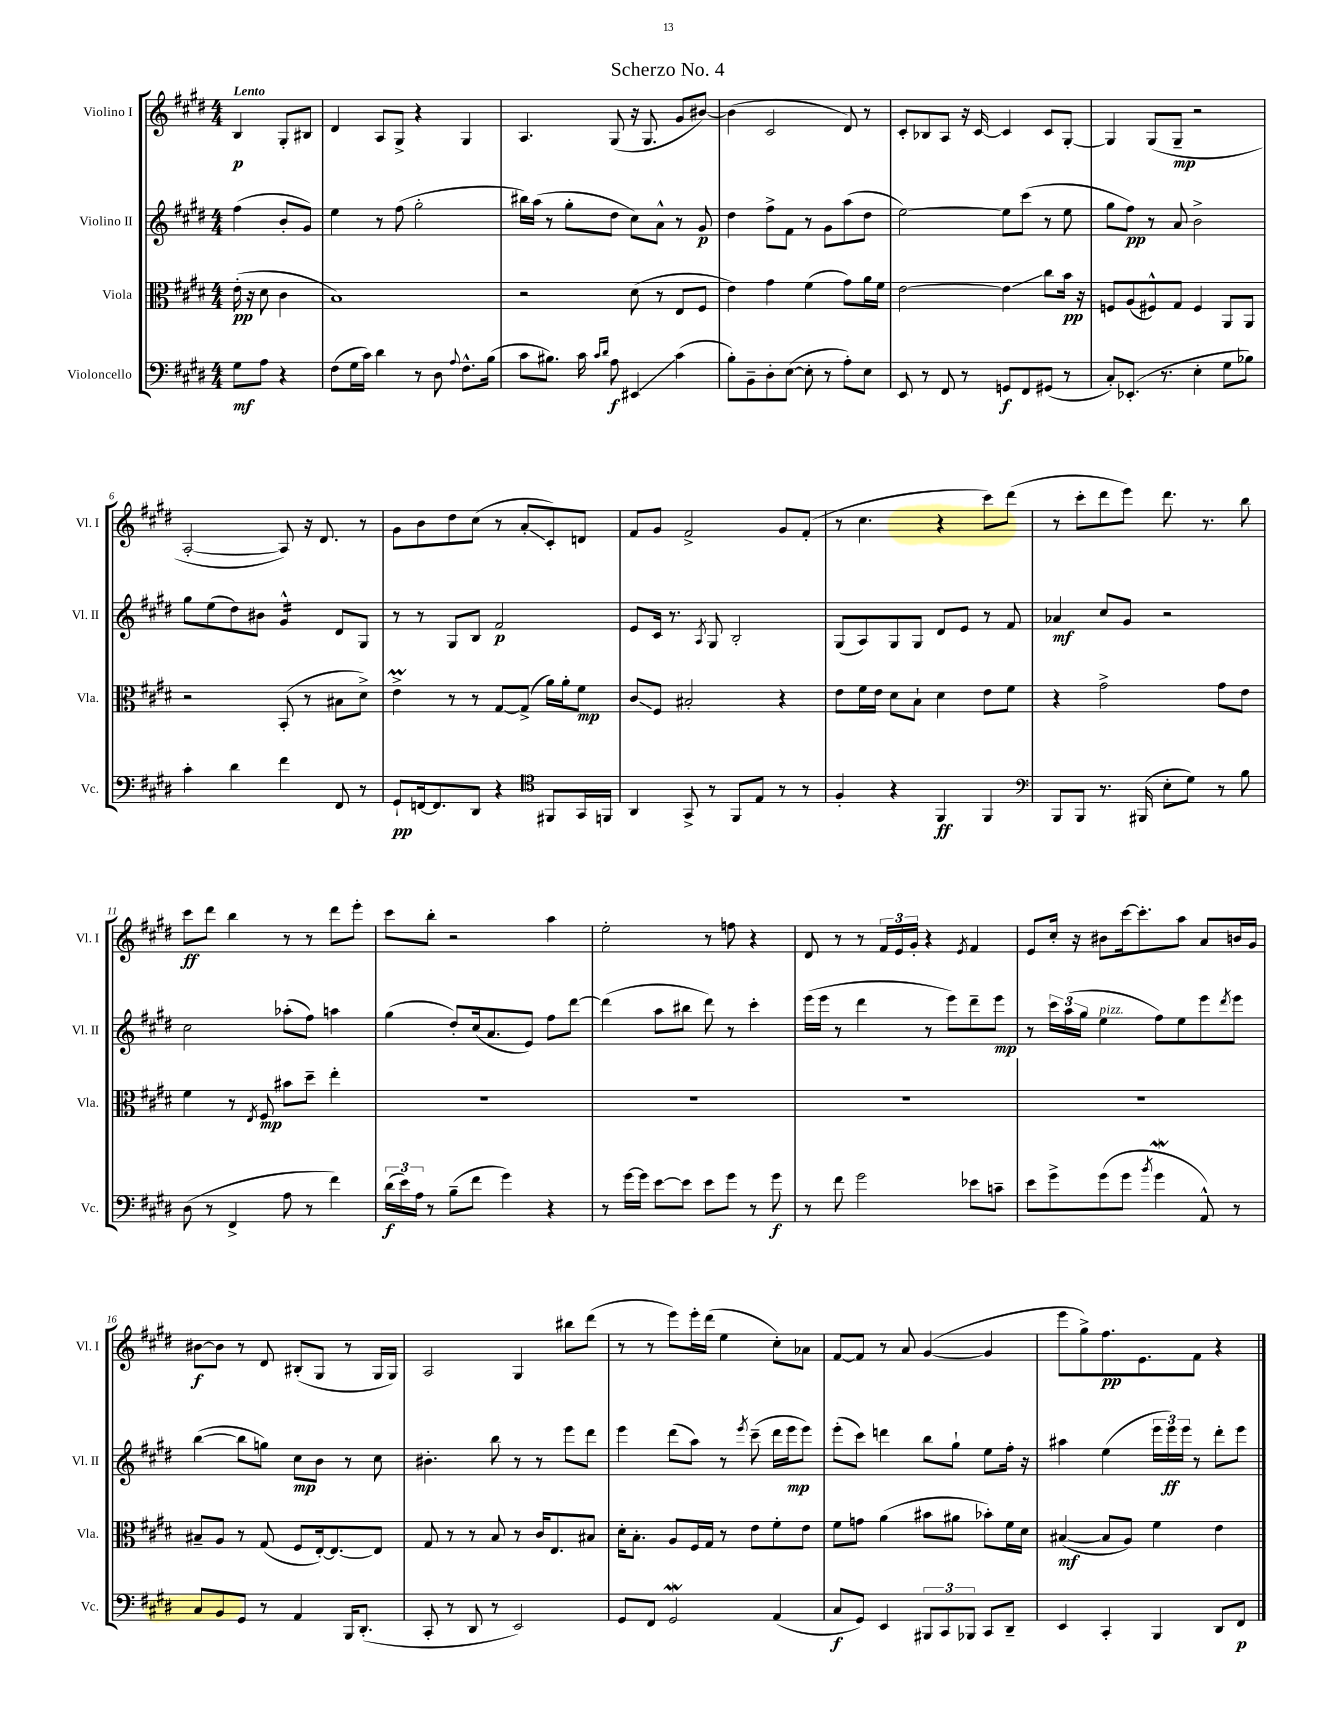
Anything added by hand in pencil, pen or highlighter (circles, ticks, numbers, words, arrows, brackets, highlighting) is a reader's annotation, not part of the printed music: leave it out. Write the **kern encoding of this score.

**kern	**kern	**kern	**kern
*staff4	*staff3	*staff2	*staff1
*clefF4	*clefC3	*clefG2	*clefG2
*k[f#c#g#d#]	*k[f#c#g#d#]	*k[f#c#g#d#]	*k[f#c#g#d#]
*M4/4	*M4/4	*M4/4	*M4/4
8G#	(16e'	(4ff#	4B
.	16r	.	.
8A	8d#	.	.
4r	4c#	8b'	8G#'
.	.	8g#)	8B#
=	=	=	=
(8F#	1B)	4ee	4d#
16G#	.	.	.
16c#)	.	.	.
4d#	.	8r	8A
.	.	(8ff#	8G#^
8r	.	2gg#'	4r
8D#	.	.	.
8qqA	.	.	.
8.F#^^	.	.	4G#
(16B	.	.	.
=	=	=	=
8c#	2r	16bb#)	4.A
.	.	(16aa	.
8.B#)	.	8r	.
.	.	8gg#'	.
16c#	.	.	.
16qqc#	.	.	.
16qqd#	.	.	.
8A	.	8dd#	(8G#
4EE#	(8d#	8cc#)	16r
.	.	.	8.G#
.	8r	8a^^	.
(4c#	8E	8r	8g#
.	8F#	8g#	[8b#)
=	=	=	=
8B')	4e)	4dd#	(4b#]
8BB~	.	.	.
8D#'	4g#	8ff#^	2c#
([8E	.	8f#	.
8E']	(4f#	8r	.
8r	.	8g#	.
8A')	8g#)	(8aa	8d#)
8E	16a	8dd#	8r
.	16f#	.	.
=	=	=	=
8EE	[2e	[2ee)	8c#'
8r	.	.	8B-
8FF#	.	.	8A
8r	.	.	16r
.	.	.	[16c#
8GG	4e]	8ee]	4c#]
8FF#	.	(8ccc#	.
(8GG#	8cc#	8r	8c#
8r	16b	8ee	[8G#'
.	16r	.	.
=	=	=	=
8C#')	8F	8gg#	4G#]
(8.EE-'	(8A	8ff#)	.
.	8F#^^)	8r	(8G#
8.r	.	.	.
.	8G#	8a	8G#~
4E'	4F#	2b^	2r
8G#	8AA	.	.
8B-)	8AA	.	.
=	=	=	=
4c#'	2r	8gg#	[2A'
.	.	(8ee	.
4d#	.	8dd#)	.
.	.	8b#	.
4f#	(8BB'	4g#^^	8A])
.	8r	.	16r
.	.	.	8.d#
8FF#	8B#	8d#	.
8r	8d#^)	8G#	8r
=	=	=	=
8GG#`	4e^	8r	8g#
[16FF	.	8r	8b
8.FF]	.	.	.
.	8r	8G#	8dd#
8DD#	8r	8B	(8cc#
4r	[8G#	2f#	8r
.	(8G#^]	.	8a'
*clefC4	*	*	*
8FF#	16a)	.	8c#')
.	16a'	.	.
16GG#	8f#	.	8d
16FF	.	.	.
=	=	=	=
4AA	8c#	8e	8f#
.	8F#	16c#	8g#
.	.	8.r	.
8GG#^	2B#'	.	2f#^
.	.	8qA	.
8r	.	8G#	.
8FF#	.	2B'	.
8E	.	.	.
8r	4r	.	8g#
8r	.	.	(8f#'
=	=	=	=
4F#'	8e	(8G#	8r
.	16f#	8A)	4.cc#
.	16e	.	.
4r	8d#	8G#	.
.	8B`	8G#	.
4FF#	4d#	8d#	4r
.	.	8e	.
4FF#	8e	8r	8ccc#)
.	8f#	8f#	(8ddd#
=	=	=	=
*clefF4	*	*	*
8BBB	4r	4a-	8r
8BBB	.	.	8ccc#'
8.r	2g#^	8cc#	8ddd#
.	.	8g#	8eee)
(16BBB#	.	.	.
8E'	.	2r	8.ddd#
8G#)	.	.	.
.	.	.	8.r
8r	8g#	.	.
8B	8e	.	8bb
=	=	=	=
(8D#	4f#	2cc#	8ccc#
8r	.	.	8ddd#
4FF#^	8r	.	4bb
.	8qE	.	.
.	8F#	.	.
8A	8b#	(8aa-'	8r
8r	8dd#~	8ff#)	8r
4f#)	4ee'	4aa	8ddd#
.	.	.	8eee'
=	=	=	=
(24d#	1r	(4gg#	8ccc#
24e)	.	.	.
24A	.	.	.
8r	.	.	8bb'
(8B~	.	8dd#')	2r
8f#	.	(16cc#	.
.	.	8.a	.
4g#)	.	.	.
.	.	8e)	.
4r	.	8ff#	4aa
.	.	[8ddd#	.
=	=	=	=
8r	1r	(4ddd#]	2ee'
[16g#	.	.	.
16g#]	.	.	.
[8e	.	8aa	.
8e]	.	8bb#	.
8e	.	8ddd#)	8r
8g#	.	8r	8ff
8r	.	4ccc#'	4r
8g#	.	.	.
=	=	=	=
8r	1r	(16eee	8d#
.	.	16eee	.
8f#	.	8r	8r
2g#	.	4ddd#	8r
.	.	.	24f#
.	.	.	24e
.	.	.	24g#'
.	.	8r	4r
.	.	8eee)	.
.	.	.	8qe
8e-	.	8ddd#~	4f#
8c~	.	8eee	.
=	=	=	=
8e	1r	8r	8e
8g#^	.	24ccc#	16cc#'
.	.	(24aa	.
.	.	.	16r
.	.	24gg#	.
(8g#	.	4ee	8b#
8g#	.	.	[16ccc#
.	.	.	8.ccc#']
8qb	.	.	.
4g#	.	8ff#)	.
.	.	8ee	8aa
8AA^^)	.	8eee	8a
.	.	8qddd#	.
8r	.	8eee	16b
.	.	.	16g#
=	=	=	=
8C#	8B#~	([4bb	[8b#
8BB	8A	.	8b#]
8GG#	8r	8bb]	8r
8r	(8G#	8gg)	8d#
4AA	8F#	8cc#	(8B#'
.	[16E')	8b	8G#
.	8.E_	.	.
16BBB	.	8r	8r
(8.DD#'	.	.	.
.	8E]	8cc#	16G#
.	.	.	16G#)
=	=	=	=
8CC#'	8G#	4.b#'	2A
8r	8r	.	.
8DD#	8r	.	.
8r	8B	8bb	.
2EE)	8r	8r	4G#
.	16c#	8r	.
.	8.E	.	.
.	.	8eee	8bb#
.	8B#	8ddd#	(8ddd#
=	=	=	=
8GG#	16d#'	4eee	8r
.	8.B'	.	.
8FF#	.	.	8r
2GG#	8A	(8ddd#	8eee)
.	16F#	8aa)	16eee'
.	16G#	.	(16ddd#
.	8r	8r	4ee
.	.	8qeee	.
.	8e	(8ccc#~	.
(4AA	8f#'	16ddd#	8cc#')
.	.	16eee	.
.	8e	8eee)	8a-
=	=	=	=
8C#	8f#	(8eee'	[8f#
8GG#)	8g	8ccc#)	8f#]
4EE	(4a	4ddd	8r
.	.	.	8a
12BBB#	8b#	8bb	([4g#
12CC#	.	.	.
.	8a#	8gg#`	.
12BBB-	.	.	.
8CC#	8b-')	8ee	4g#]
8DD#~	16f#	16ff#'	.
.	16d#	16r	.
=	=	=	=
4EE	([4B#	4aa#	8eee
.	.	.	8gg#^)
4CC#'	8B#]	(4ee	8.ff#
.	8A)	.	.
.	.	.	8.e
4BBB	4f#	24eee	.
.	.	24eee)	.
.	.	24eee	.
.	.	8r	8f#
8DD#	4e	8ddd#'	4r
8FF#	.	8eee	.
==	==	==	==
*-	*-	*-	*-
